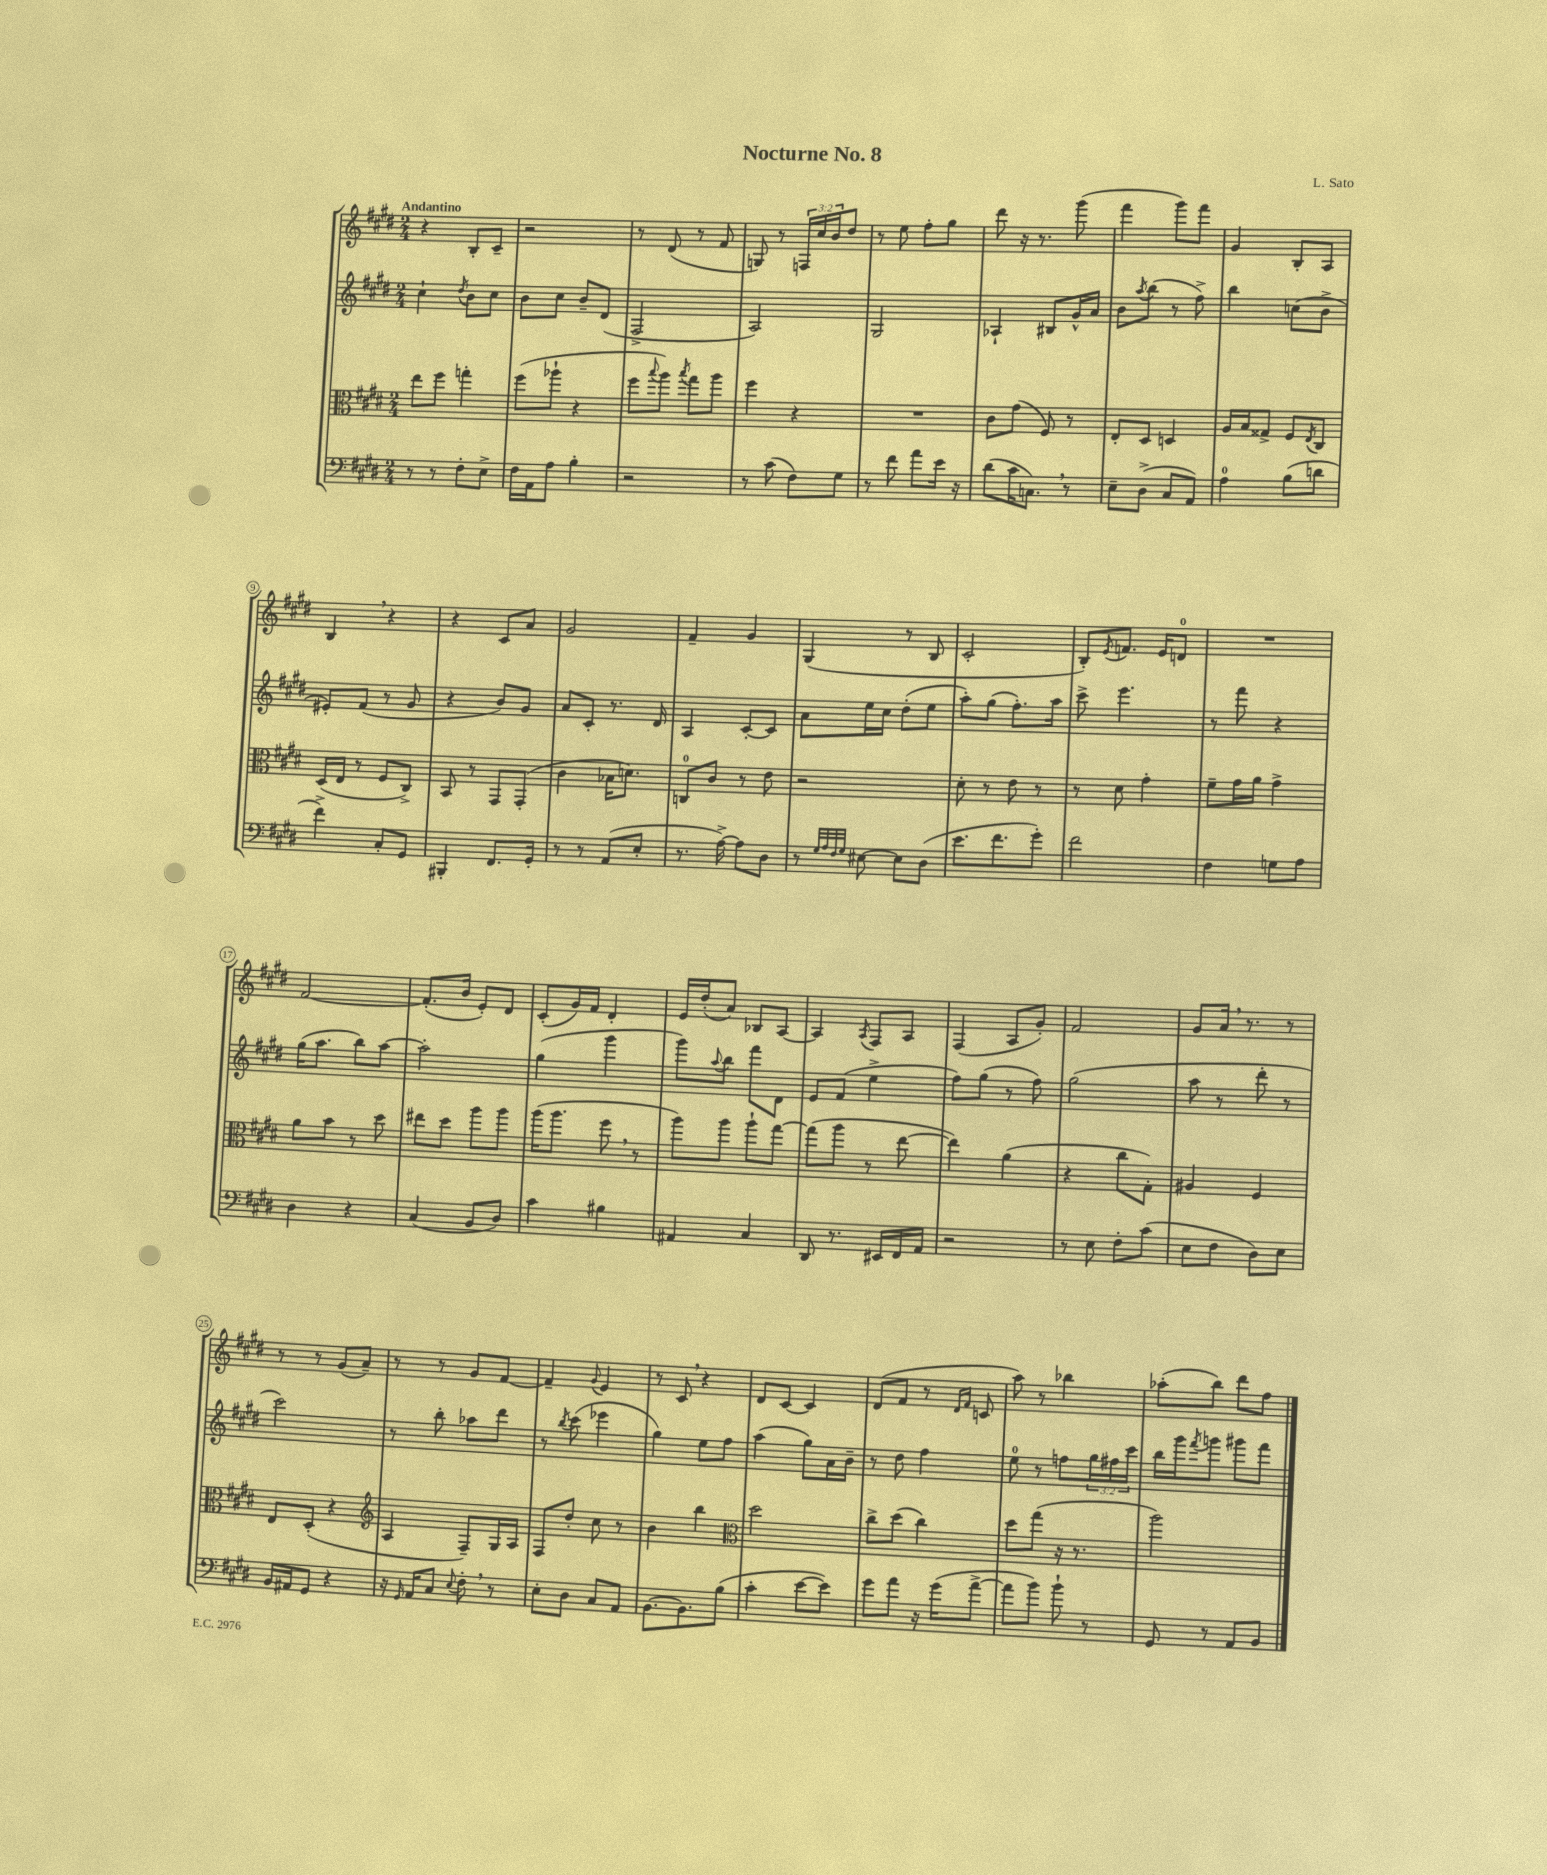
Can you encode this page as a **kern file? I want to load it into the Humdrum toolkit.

**kern	**kern	**kern	**kern
*part4	*part3	*part2	*part1
*staff4	*staff3	*staff2	*staff1
*clefF4	*clefC3	*clefG2	*clefG2
*k[f#c#g#d#]	*k[f#c#g#d#]	*k[f#c#g#d#]	*k[f#c#g#d#]
*M2/4	*M2/4	*M2/4	*M2/4
=1	=1	=1	=1
!	!	!	!LO:TX:a:B:t=Andantino
8r	8ee\L	4cc#`\	4r
8r	8ff#\J	.	.
.	.	8qdd#/	.
8F#'\L	4ggn'\	8b\L	8B'/L
8E^\J	.	8cc#\J	8c#~/J
=2	=2	=2	=2
16F#\LL	(8ff#\L	8b\L	2r
16AA\J	.	.	.
8A\J	8aa-X`\J	8cc#\J	.
4B'\	4r	8b~/L	.
.	.	(8d#/J	.
=3	=3	=3	=3
2r	8ff#\L	2F#^/	8r
.	8qqbb/	.	.
.	8aa\J)	.	(8d#/
.	8qbb/	.	.
.	8gg#\L	.	8r
.	8aa\J	.	8f#/
=4	=4	=4	=4
8r	4ff#\	2A/)	8Gn/)
(8c#\	.	.	8r
8F#\L)	4r	.	24Fn/LL
.	.	.	24cc#/
.	.	.	24b/J
8G#\J	.	.	8dd#/J
=5	=5	=5	=5
8r	2r	2G#/	8r
8f#\	.	.	8ee\
8a\L	.	.	8ff#'\L
16e\Jk	.	.	8gg#\J
16r	.	.	.
=6	=6	=6	=6
(8d#\L	8c#\L	4A-X`/	8ddd#\
16c#\K	(8g#\J	.	16r
8.Cn,\J)	.	.	8.r
.	8F#/)	8B#X/L	.
8r	8r	16g#^^/L	(8ggg#\
.	.	16a/JJ	.
=7	=7	=7	=7
8E~\L	8E'/L	8b\L	4fff#\
.	.	8qaa/	.
(8D#^\J	8D#/J	(8bb\J	.
8C#/L	4Dn/	8r	8ggg#\L)
8AA/J)	.	8ff#^\)	8fff#\J
=8	=8	=8	=8
4A\	16A/LL	4bb\	4g#/
.	16B/J	.	.
.	8G##X^/J	.	.
(8B\L	8F#/L	(8ccn\L	8B'/L
.	8qE/	.	.
8dn\J	8C#/J	8b^\J	8A/J
!!LO:LB:g=z
=9	=9	=9	=9
4f#^\)	(16D#/LL	8e#X'/L)	4B,/
.	16E/JJ	.	.
.	8r	(8f#/J	.
8C#'/L	8F#/L	8r	4r
8GG#/J	8C#^/J)	8g#/	.
=10	=10	=10	=10
4BBB#X'/	8BB/	4r	4r
.	8r	.	.
8.FF#/L	8GG#/L	8b/L)	8c#/L
.	(8GG#'/J	8g#/J	8a/J
16GG#'/Jk	.	.	.
=11	=11	=11	=11
8r	4c#\	8a/L	2g#/
8r	.	8c#'/J	.
(8AA/L	16B-X\KL	8.r	.
.	8.dn\J)	.	.
8E'/J	.	.	.
.	.	16d#/	.
=12	=12	=12	=12
8.r	8Cn/L	4A/	4f#~/
.	8c#/J	.	.
[16A^\)	.	.	.
8A\L]	8r	[8c#'/L	4g#/
8D#\J	8e\	8c#/J]	.
=13	=13	=13	=13
8r	2r	8a\L	(4G#/
32qqG#/LLL	.	.	.
32qqA/	.	.	.
32qqF#/	.	.	.
32qqG#/JJJ	.	.	.
[8E#X\	.	16ee\L	.
.	.	16cc#\JJ	.
8E#\L]	.	(8dd#'\L	8r
(8D#\J	.	8ee\J	8B/
=14	=14	=14	=14
8.e\L	8d#'\	8aa'\L)	2c#'/
.	8r	(8gg#\J	.
8.f#\	.	.	.
.	8e\	8.ff#'\L)	.
8g#'\J)	8r	.	.
.	.	16aa\Jk	.
=15	=15	=15	=15
2f#\	8r	8ccc#^\	8B'/L)
.	.	.	8qe/
.	8d#\	4.eee\	8.fn/J
.	4g#'\	.	.
.	.	.	16e/KL
.	.	.	8dn/J
=16	=16	=16	=16
4F#\	8f#~\L	8r	2r
.	16g#\L	8fff#\	.
.	16a\JJ	.	.
8Gn\L	4g#^\	4r	.
8A\J	.	.	.
!!LO:LB:g=z
=17	=17	=17	=17
4D#\	8a\L	(16gg#\KL	[2f#/
.	.	8.aa\J	.
.	8b\J	.	.
4r	8r	8bb\L)	.
.	8dd#\	[8aa\J	.
=18	=18	=18	=18
(4C#/	8ee#X\L	2aa'\]	(8.f#'/L]
.	8dd#\J	.	.
.	.	.	16b/Jk
8BB/L	8aa\L	.	8e'/L)
8D#/J)	8aa\J	.	8d#/J
=19	=19	=19	=19
4c#\	(16aa\KL	(4gg#\	(8c#'/L
.	8.aa\J	.	.
.	.	.	16g#/L)
.	.	.	16f#/JJ
4B#X\	8ff#,\	4ggg#\	4d#'/
.	8r	.	.
=20	=20	=20	=20
4AA#X/	8aa\L)	8ggg#\L)	16e/LL
.	.	.	(16dd#'/J
.	.	8qqaa/	.
.	8aa\J	8bb\J	8a/J)
4C#/	8aa`\L	8fff#\L	8B-X/L
.	[8gg#\J	8d#\J	[8A/J
=21	=21	=21	=21
8DD#/	(8gg#\L]	8e/L	4A/]
8.r	8aa\J	(8f#/J	.
.	.	.	8qA/
.	8r	4ee^\	8F#/L
16EE#X/LL	.	.	.
16FF#/	[8ee\	.	8A/J
16AA/JJ	.	.	.
=22	=22	=22	=22
2r	4ee\])	8ff#\L)	(4F#/
.	.	(8gg#\J	.
.	(4a\	8r	8A/L
.	.	8ff#\)	8g#'/J)
=23	=23	=23	=23
8r	4r	(2gg#\	2f#/
8E\	.	.	.
8F#'\L	8cc#\L	.	.
(8c#\J	8G#'\J)	.	.
=24	=24	=24	=24
8E\L	4A#X/	8aa\	8g#/L
8F#\J	.	8r	16a,/Jk
.	.	.	8.r
8D#\L)	4F#/	8ddd#'\	.
8E\J	.	8r	8r
!!LO:LB:g=z
=25	=25	=25	=25
16BB/LL	8E/L	2ccc#\)	8r
16AA#X/J	.	.	.
8GG#/J	(8D#'/J	.	8r
4r	4r	.	(8g#/L
.	.	.	8a~/J)
=26	=26	=26	=26
*	*clefG2	*	*
16r	4A/	8r	8r
16qqGG#/	.	.	.
16AA/KL	.	.	.
8C#/J	.	8bb'\	8r
8qqE/	.	.	.
8F#',\	8F#~/L)	8aa-X\L	8g#/L
8r	16G#/L	8ddd#\J	[8f#/J
.	16A/JJ	.	.
=27	=27	=27	=27
8E'\L	8F#/L	8r	4f#~/]
.	.	8qbb/	.
8D#\J	8dd#'/J	(8ccc#\	.
.	.	.	8qqg#/
8C#/L	8cc#\	4eee-X\	4e/
8AA/J	8r	.	.
=28	=28	=28	=28
[8.BB\L	4b\	4gg#\)	8r
.	.	.	8c#,/
8.BB\]	.	.	.
.	4bb\	8ee\L	4r
(8B\J	.	8ff#\J	.
=29	=29	=29	=29
*	*clefC3	*	*
4c#'\	2dd#\	(4aa\	8d#/L
.	.	.	[8c#/J
[8e\L	.	8gg#\L)	4c#/]
8e\J])	.	16a\L	.
.	.	16b~\JJ	.
=30	=30	=30	=30
8g#\L	8cc#^\L	8r	(8d#/L
8a\J	(8dd#\J	8dd#\	8f#/J
16r	4cc#\)	4ff#\	8r
(16g#\KL	.	.	.
.	.	.	16qqd#/LL
.	.	.	16qqf#/JJ
[8a^\J	.	.	8cn/
=31	=31	=31	=31
8a\L]	8dd#\L	8ee\	8aa\)
8b\J)	(8gg#\J	8r	8r
8b`\	16r	8ffn\L	4bb-X\
.	8.r	.	.
8r	.	24gg#\L	.
.	.	24ff#X\	.
.	.	24ccc#\JJ	.
=32	=32	=32	=32
8GG#/	2aa\)	16bb\LL	(8aa-X'\L
.	.	16ggg#\J	.
.	.	8qfff#/	.
8r	.	8gggn\J	8bb\J)
8AA/L	.	8ggg#X\L	8ddd#\L
8BB/J	.	8fff#\J	8ff#\J
==	==	==	==
*-	*-	*-	*-
